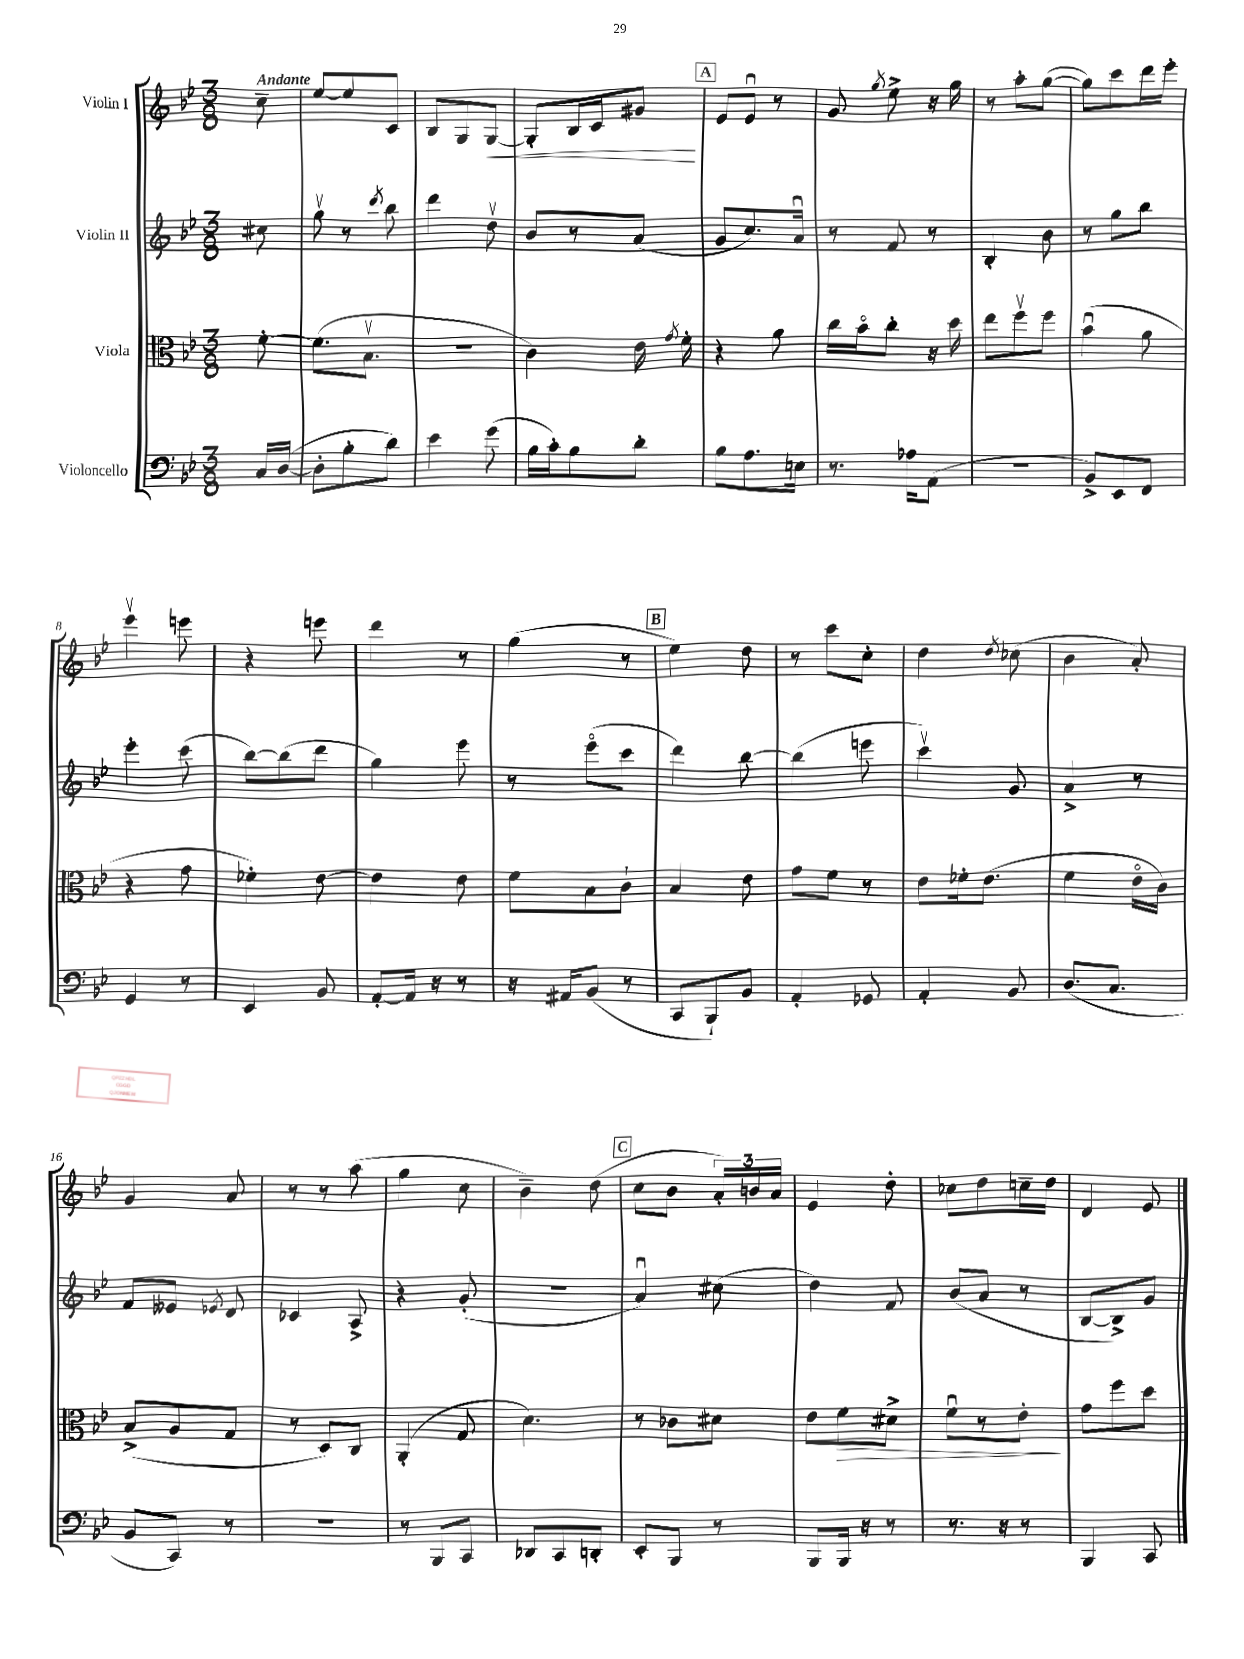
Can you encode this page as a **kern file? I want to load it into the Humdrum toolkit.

**kern	**kern	**dynam	**kern	**kern	**dynam
*part4	*part3	*part3	*part2	*part1	*part1
*staff4	*staff3	*staff3	*staff2	*staff1	*staff1
*I"Violoncello	*I"Viola	*	*I"Violin II	*I"Violin I	*
*clefF4	*clefC3	*	*clefG2	*clefG2	*
*k[b-e-]	*k[b-e-]	*	*k[b-e-]	*k[b-e-]	*
*M3/8	*M3/8	*	*M3/8	*M3/8	*
=	=	=	=	=	=
!	!	!	!	!LO:TX:a:B:t=Andante	!
16C/LL	[8f'\	.	8cc#X\	8cc~\	.
([16D/JJ	.	.	.	.	.
=1	=1	=1	=1	=1	=1
8D'\L]	(8.f\L]	.	8ggv\	[8ee-/L	.
8B-'\	.	.	8r	8ee-/]	.
.	8.B-v\J	.	.	.	.
.	.	.	8qddd/	.	.
8d\J)	.	.	8bb-\	8c/J	.
=2	=2	=2	=2	=2	=2
4e-\	4.r	.	4ddd\	8B-/L	.
.	.	.	.	8G/	.
!	!	!	!	!	!LO:HP:b
(8g\	.	.	8ddv\	[8G/J	<
=3	=3	=3	=3	=3	=3
16B-\LL	4c\)	.	8b-/L	8G'/L]	.
16c'\J)	.	.	.	.	.
8B-\	.	.	8r	16B-/L	.
.	.	.	.	16c/J	.
8d'\J	16e-\	.	(8a/J	8g#X/J	.
.	8qg/	.	.	.	.
.	16f'\	.	.	.	.
.	.	.	.	.	[
!!LO:REH:place=s1:t=A
=4	=4	=4	=4	=4	=4
8B-\L	4r	.	8g/L	8e-/L	.
8.A\	.	.	8.cc/)	8e-u/J	.
.	8a\	.	.	8r	.
16En\Jk	.	.	16au/Jk	.	.
=5	=5	=5	=5	=5	=5
8.r	16cc\LL	.	8r	8g/	.
.	16b-\J	.	.	.	.
.	.	.	.	8qgg/	.
.	8cc'\J	.	8f/	8ee-^\	.
16A-X\KL	.	.	.	.	.
(8AA\J	16r	.	8r	16r	.
.	16dd\	.	.	16gg\	.
=6	=6	=6	=6	=6	=6
4.r	8ee-\L	.	4B-'/	8r	.
.	8ffv\	.	.	8aa'\L	.
.	8ff\J	.	8b-\	([8gg\J	.
=7	=7	=7	=7	=7	=7
8BB-^/L)	(4b-u\	.	8r	8gg\L])	.
8EE-/	.	.	8gg\L	8ccc\	.
8FF/J	8a\	.	8bb-\J	16ddd\L	.
.	.	.	.	16eee-'\JJ	.
!!LO:LB:g=z
=8	=8	=8	=8	=8	=8
4GG/	4r	.	4eee-'\	4eee-v\	.
8r	8g\	.	(8ccc\	8eeen\	.
=9	=9	=9	=9	=9	=9
4EE-/	4f-X'\)	.	[8bb-\L)	4r	.
.	.	.	(8bb-\]	.	.
8BB-/	[8e-\	.	8ddd\J	8eeen\	.
=10	=10	=10	=10	=10	=10
[8AA'/L	4e-\]	.	4gg\)	4ddd\	.
16AA/Jk]	.	.	.	.	.
16r	.	.	.	.	.
8r	8e-\	.	8eee-\	8r	.
=11	=11	=11	=11	=11	=11
16r	8f\L	.	8r	(4gg\	.
16AA#X/KL	.	.	.	.	.
(8BB-/J	8B-\	.	(8eee-\L	.	.
8r	8c`\J	.	8ccc\J	8r	.
!!LO:REH:place=s1:t=B
=12	=12	=12	=12	=12	=12
8CC/L	4B-/	.	4ddd\)	4ee-\)	.
8BBB-`/)	.	.	.	.	.
8BB-/J	8e-\	.	[8bb-\	8dd\	.
=13	=13	=13	=13	=13	=13
4AA'/	8g\L	.	(4bb-\]	8r	.
.	8f\J	.	.	8ccc\L	.
8GG-X/	8r	.	8eeen\	8cc'\J	.
=14	=14	=14	=14	=14	=14
4AA'/	8e-\L	.	4cccv\)	4dd\	.
.	16f-X'\k	.	.	.	.
.	(8.e-\J	.	.	.	.
.	.	.	.	8qdd/	.
8BB-/	.	.	8g/	(8cc-X\	.
=15	=15	=15	=15	=15	=15
(8.D/L	4f\	.	4a^/	4b-\	.
8.C/J	.	.	.	.	.
.	16e-\LL	.	8r	8a'/)	.
.	16c\JJ)	.	.	.	.
!!LO:LB:g=z
=16	=16	=16	=16	=16	=16
8BB-/L	(8B-^/L	.	8f/L	4g/	.
8CC/J)	8A/	.	8e--X/J	.	.
.	.	.	8qe-X/	.	.
8r	8G/J	.	8d/	8a/	.
=17	=17	=17	=17	=17	=17
4.r	8r	.	4c-X/	8r	.
.	8D/L)	.	.	8r	.
.	8C/J	.	8A^/	(8aa\	.
=18	=18	=18	=18	=18	=18
8r	(4AA'/	.	4r	4gg\	.
8BBB-/L	.	.	.	.	.
8CC/J	8G/	.	(8g'/	8cc\	.
=19	=19	=19	=19	=19	=19
8DD-X/L	4.d\)	.	4.r	4b-~\)	.
8CC/	.	.	.	.	.
8DDn'/J	.	.	.	(8dd\	.
!!LO:REH:place=s1:t=C
=20	=20	=20	=20	=20	=20
8EE-'/L	8r	.	4au/)	8cc\L	.
8BBB-/J	8c-X\L	.	.	8b-\J	.
8r	8d#X\J	.	(8cc#X\	24a'/LL)	.
.	.	.	.	24bn/	.
.	.	.	.	24a/JJ	.
=21	=21	=21	=21	=21	=21
8BBB-/L	8e-\L	.	4dd\)	4e-/	.
!	!	!LO:HP:b	!	!	!
16BBB-/Jk	8f\	>	.	.	.
16r	.	.	.	.	.
8r	8d#X^\J	.	8f/	8dd'\	.
=22	=22	=22	=22	=22	=22
8.r	8fu\L	.	(8b-/L	8cc-X\L	.
.	8r	.	8a/J	8dd\	.
16r	.	.	.	.	.
8r	8e-'\J	.	8r	16ccn~\L	.
.	.	.	.	16dd\JJ	.
.	.	]	.	.	.
=23	=23	=23	=23	=23	=23
4BBB-/	8g\L	.	[8B-/L	4d/	.
.	8ff\	.	8B-^/])	.	.
8CC/	8dd\J	.	8g/J	8e-/	.
==	==	==	==	==	==
*-	*-	*-	*-	*-	*-
